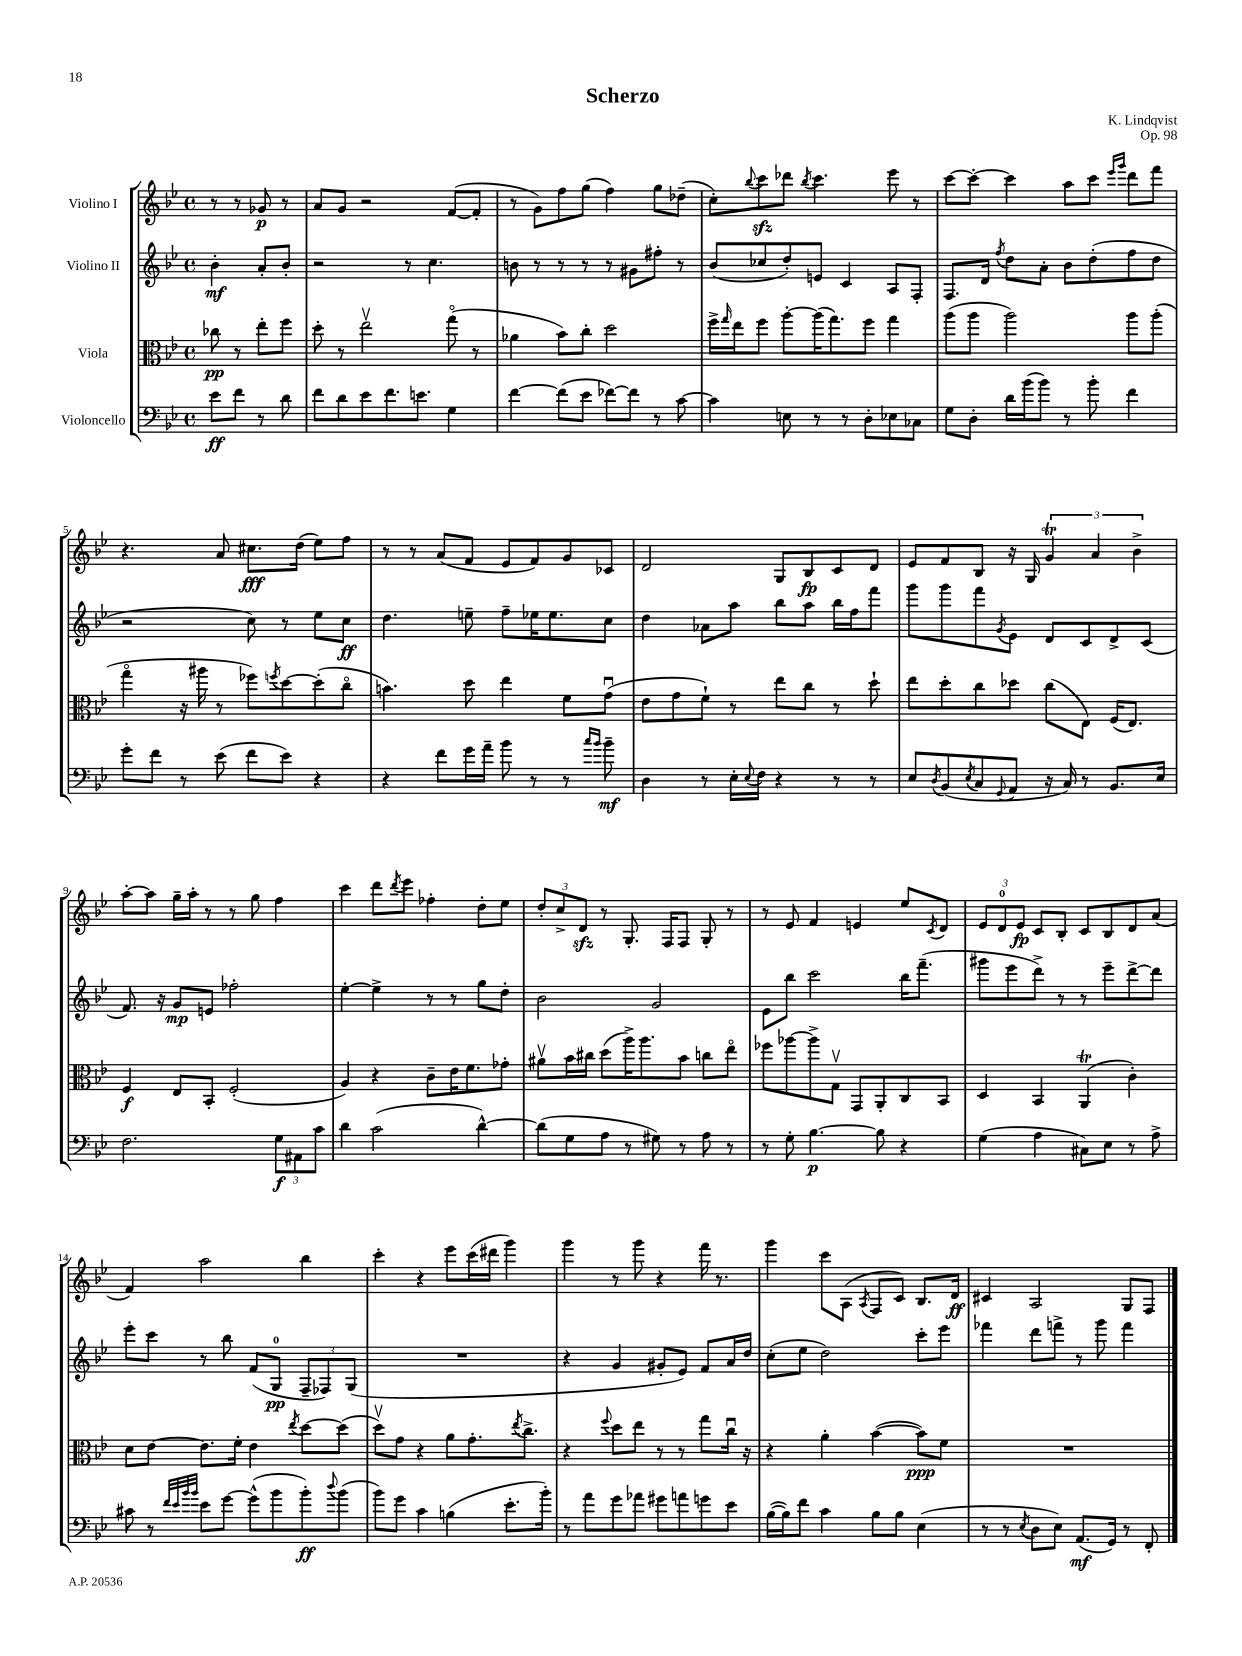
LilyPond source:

\header { title = "Scherzo" composer = "K. Lindqvist" opus = "Op. 98" }
<<
\new StaffGroup <<
\new Staff = "s0" \with { instrumentName = "Violino I" } {
    \clef treble \key bes \major \defaultTimeSignature \time 4/4 \partial 2
    r8 r8 ges'8\p r8 |
    a'8 g'8 r2 f'8~( f'8-. |
    r8 g'8) f''8 g''8( f''4) g''8 des''8--( |
    c''8-.) \appoggiatura { bes''8 } c'''8\sfz des'''8 \acciaccatura { bes''8 } c'''4. ees'''8 r8 |
    c'''8~ c'''8~-. c'''4 a''8 c'''8 \grace { ees'''16 g'''16 } d'''8 f'''8 |
    r4. a'8 cis''8.\fff d''16( ees''8) f''8 |
    r8 r8 a'8( f'8 ees'8 f'8) g'8 ces'8 |
    d'2 g8 bes8\fp c'8 d'8 |
    ees'8 f'8 bes8 r16 g16 \tuplet 3/2 { g'4\trill a'4 bes'4-> } |
    a''8~-. a''8 g''16-- a''16-. r8 r8 g''8 f''4 |
    c'''4 d'''8 \acciaccatura { d'''8 } ees'''8 fes''4-. d''8-. ees''8 |
    \tuplet 3/2 { d''8-. c''8-> d'8\sfz } r8 g8.-. f16 f8 g8-. r8 |
    r8 ees'8 f'4 e'4 ees''8 \acciaccatura { c'8 } d'8 |
    \tuplet 3/2 { ees'8 d'8-0 ees'8\fp } c'8 bes8-. c'8 bes8 d'8 a'8( |
    f'4) a''2 bes''4 |
    c'''4-. r4 ees'''8 c'''16( dis'''16 g'''4) |
    g'''4 r8 g'''8 r4 f'''16 r8. |
    g'''4 c'''8 a8( \acciaccatura { a8 } f8 c'8) bes8. d'16\ff |
    cis'4 a2 g8 f8 \bar "|." |
}
\new Staff = "s1" \with { instrumentName = "Violino II" } {
    \clef treble \key bes \major \defaultTimeSignature \time 4/4 \partial 2
    bes'4-.\mf a'8-. bes'8-. |
    r2 r8 c''4. |
    b'8 r8 r8 r8 r8 gis'8 fis''8-. r8 |
    bes'8( ces''8 d''8-.) e'8 c'4 a8 f8-. |
    f8. d'16 \acciaccatura { f''8 } d''8 a'8-. bes'8 d''8-.( f''8 d''8 |
    r2 c''8) r8 ees''8 c''8\ff |
    d''4. e''8-- f''8-- ees''16 ees''8. c''8 |
    d''4 aes'8 a''8 bes''8 a''8 bes''16 f''16 f'''8 |
    g'''8 g'''8 f'''8 \acciaccatura { g'8 } ees'8 d'8 c'8 d'8-> c'8( |
    f'8.) r16 g'8\mp e'8 fes''2-. |
    ees''4~-. ees''4-> r8 r8 g''8 d''8-. |
    bes'2 g'2 |
    ees'8 bes''8 c'''2 bes''16 f'''8.--( |
    gis'''8 ees'''8 d'''8->) r8 r8 ees'''8-- d'''8~-> d'''8 |
    ees'''8-. c'''8 r8 bes''8 f'8( g8-0\pp \tuplet 3/2 { f8-- fes8) g8( } |
    R1 |
    r4 g'4 gis'8-. ees'8) f'8 a'16 d''16 |
    c''8-.( ees''8 d''2) c'''8-. ees'''8 |
    fes'''4 d'''8 f'''8-> r8 g'''8 f'''4 \bar "|." |
}
\new Staff = "s2" \with { instrumentName = "Viola" } {
    \clef alto \key bes \major \defaultTimeSignature \time 4/4 \partial 2
    ces''8\pp r8 ees''8-. f''8 |
    d''8-. r8 ees''2\upbow g''8\flageolet( r8 |
    aes'4 bes'8) c''8-. d''2 |
    f''16-> \grace { g''16 } ees''16 f''8 a''8~-. a''16( g''8.) f''8 g''4 |
    a''8( a''8 a''2) a''8 a''8-.( |
    g''4\flageolet r16 ais''16 r8 fes''8) \acciaccatura { f''8 } d''8~ d''8-.( c''8\flageolet |
    b'4.) d''8 ees''4 f'8 g'8\downbow( |
    ees'8 g'8 f'8-!) r8 ees''8 c''8 r8 d''8-! |
    ees''8 d''8-. c''8 des''8 c''8( ees8) f16( ees8.) |
    f4\f ees8 bes,8-. f2-.( |
    a4) r4 c'8-- ees'16 f'8. ges'8-. |
    ais'8\upbow bes'16 cis''16 d''8( a''16->) a''8. bes'8 c''8 ees''8\flageolet |
    fes''8 aes''8~ aes''8-> g8\upbow g,8 a,8-. c8 bes,8 |
    d4 bes,4 a,4\trill( c'4-.) |
    d'8 ees'8~ ees'8. f'16-. ees'4 \acciaccatura { ees''8 } d''8~ d''8( |
    d''8\upbow) g'8 r4 a'8 g'8.-. \acciaccatura { ees''8 } c''8.-> |
    r4 \appoggiatura { f''8 } d''8 ees''8 r8 r8 g''8 c''16\downbow r16 |
    r4 a'4-. bes'4~( bes'8\ppp) f'8 |
    R1 \bar "|." |
}
\new Staff = "s3" \with { instrumentName = "Violoncello" } {
    \clef bass \key bes \major \defaultTimeSignature \time 4/4 \partial 2
    ees'8\ff f'8 r8 d'8 |
    f'8 d'8 ees'8 f'8. e'8. g4 |
    f'4~ f'8( ees'8 fes'8~) fes'8 r8 c'8~ |
    c'4 e8 r8 r8 d8-. ees8 ces8 |
    g8 d8-. d'16 bes'16( bes'8) r8 bes'8-. f'4 |
    g'8-. f'8 r8 ees'8( f'8 ees'8) r4 |
    r4 f'8 g'16 a'16-- bes'8 r8 r8 \grace { c''16 bes'16 } bes'8--\mf |
    d4 r8 ees16-. \appoggiatura { ees8 } f16 r4 r8 r8 |
    ees8 \acciaccatura { d8 } bes,8( \acciaccatura { ees8 } c8 \appoggiatura { g,8 } a,8 r16 c16) r8 bes,8. ees16 |
    f2. \tuplet 3/2 { g8\f ais,8 c'8 } |
    d'4 c'2( d'4~-^) |
    d'8( g8 a8 r8 gis8) r8 a8 r8 |
    r8 g8-. bes4.~\p bes8 r4 |
    g4( a4 cis8) ees8 r8 a8-> |
    cis'8 r8 \grace { f'32 ees'32 bes'32 bes'32 } ees'8 g'8~ g'8-^( bes'8 bes'8-.\ff) \appoggiatura { d''8 } bes'8( |
    bes'8) g'8 c'4 b4( ees'8.-. bes'16-.) |
    r8 a'8 g'8 aes'8 gis'8 a'8 g'8 ees'8 |
    bes16~( bes16) f'8 c'4 bes8 bes8 ees4( |
    r8 r8 \acciaccatura { ees8 } d8 ees8) a,8.\mf( g,16) r8 f,8-. \bar "|." |
}
>>
>>
